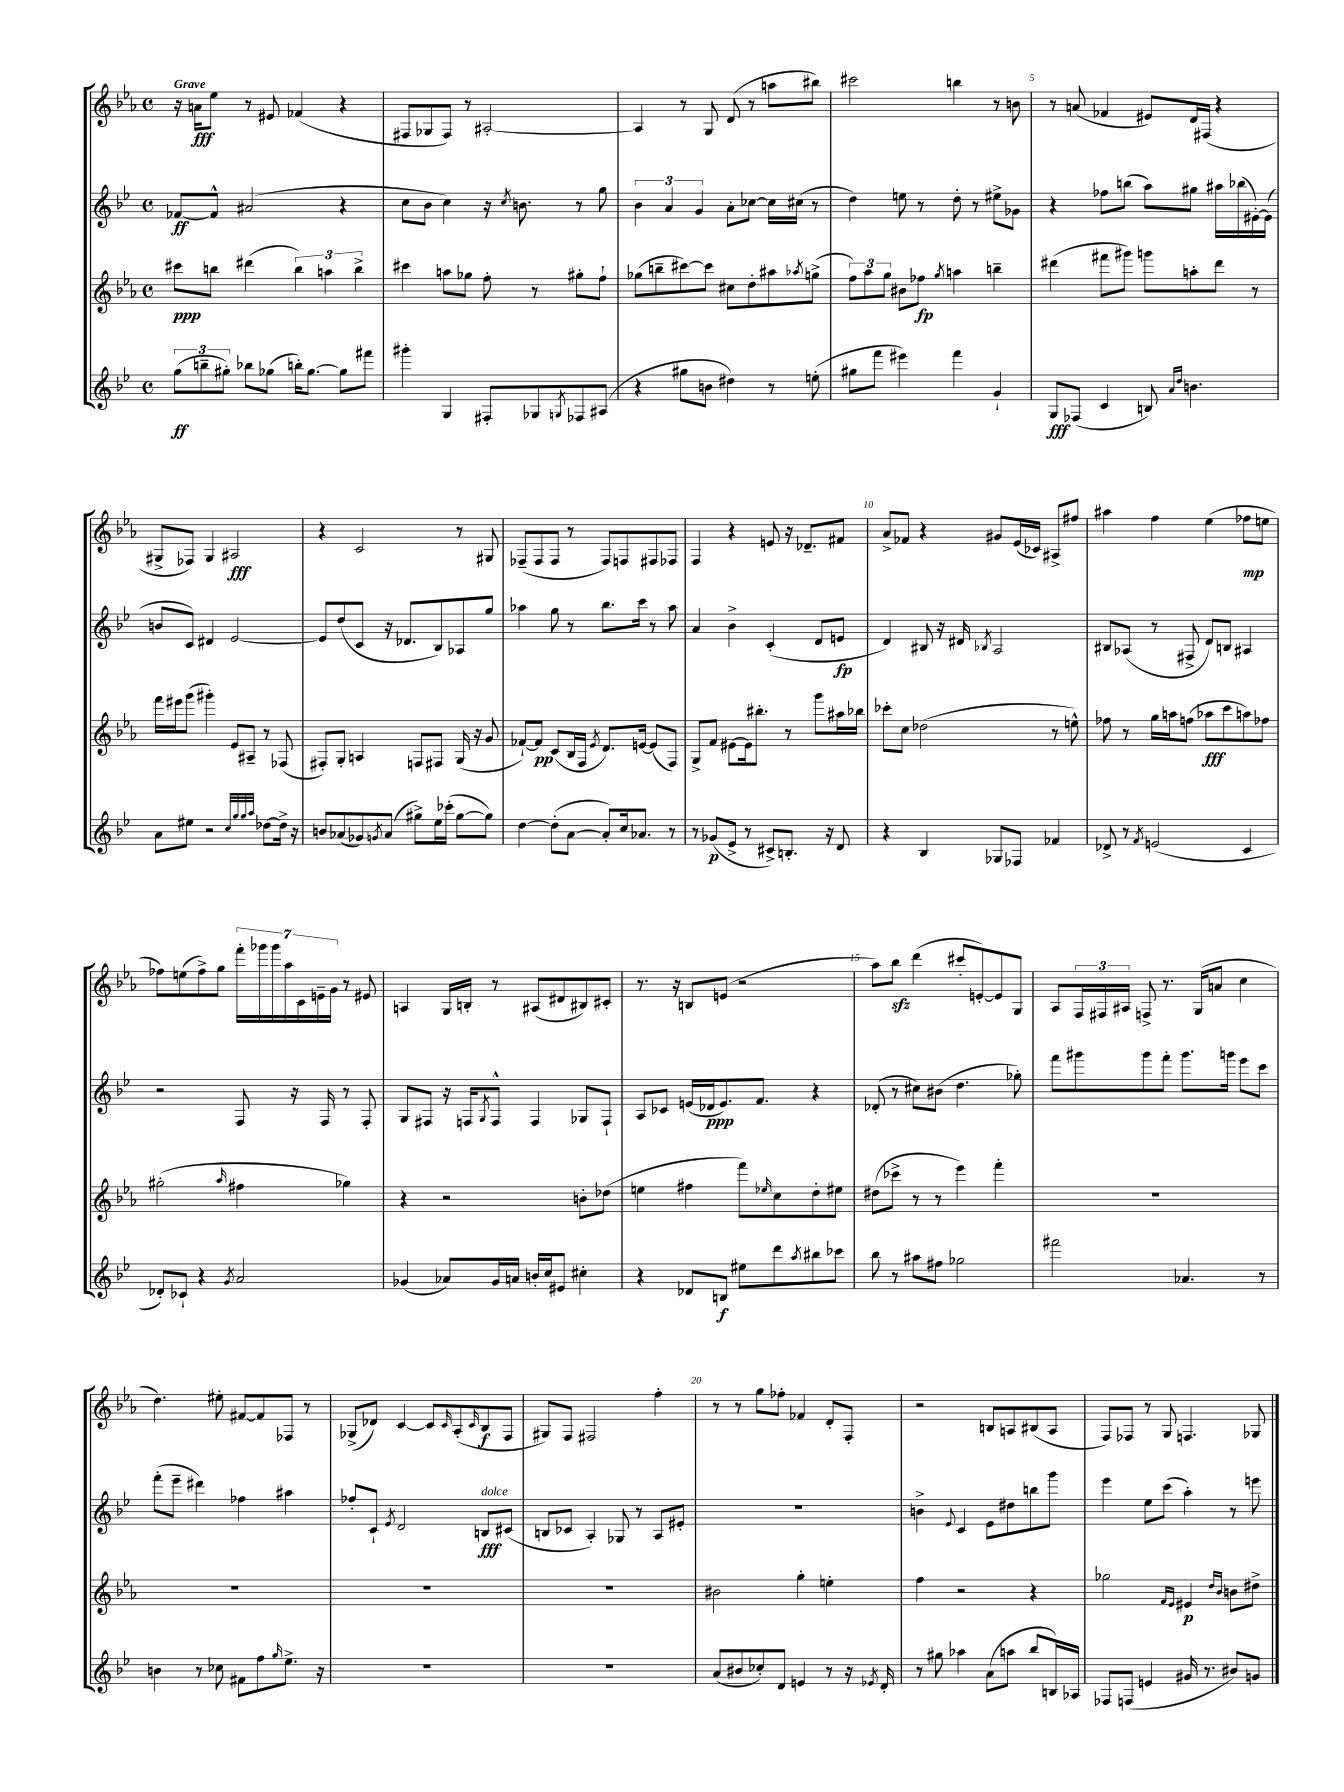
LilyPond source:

<<
\new StaffGroup <<
\new Staff = "s0" {
    \clef treble \key ees \major \defaultTimeSignature \time 4/4 \tempo "Grave"
    r16 a'16\fff ees''8 r8 eis'8 fes'4( r4 |
    fis8 ges8 fis8) r8 ais2~-. |
    ais4 r8 g8 d'8( r8 a''8 bis''8) |
    cis'''2 b''4 r8 b'8 |
    r8 a'8( fes'4 eis'8) d'16 fis16( r4 |
    gis8-> fes8) gis4 ais2\fff |
    r4 c'2 r8 gis8 |
    fes8--( fes8 fes8 r8 fes8) f8 fis8 fes8 |
    f4 r4 e'8 r16 des'8.-- fis'8 |
    aes'8-> fes'8 r4 gis'8 ees'16( ces'16) ais8-> fis''8 |
    ais''4 f''4 ees''4( fes''8\mp e''8 |
    fes''8) e''8( fes''8->) g''8 \tuplet 7/4 { f'''16-. ges'''16 ges'''16 aes''16 c'16 e'16-- g'16 } r8 eis'8 |
    a4 g16 b16-. r8 ais8( dis'8 bis8) cis'8-. |
    r8. r16 b8 e'8( r2 |
    aes''8) bes''8\sfz d'''4( cis'''8-. e'8~-.) e'8 g8 |
    aes8 \tuplet 3/2 { f16 fis16 ais16 } f8-> r8. g16( a'8 c''4 |
    d''4.) eis''8-. fis'8~ fis'8 fes8 r8 |
    ges8->( des'8) c'4~ c'8 \grace { c'16 } aes8-.( \grace { c'16 } bes8\f f8 |
    gis8) f8 fis2 f''4-. |
    r8 r8 g''8 fes''8-. fes'4 d'8-. f8-. |
    r2 b8 a8 bis8( a8 |
    f8) fes8 r8 g8 f4. ges8 \bar "|." |
}
\new Staff = "s1" {
    \clef treble \key bes \major \defaultTimeSignature \time 4/4
    fes'8~\ff fes'8-^ ais'2( r4 |
    c''8 bes'8 c''4) r16 \acciaccatura { c''8 } b'8. r8 g''8 |
    \tuplet 3/2 { bes'4 a'4 g'4 } a'8-. ces''8~ ces''16 cis''16( r8 |
    d''4) e''8 r8 d''8-. r8 eis''8-> ges'8 |
    r4 fes''8 b''8( a''8) gis''8 ais''16 bes''16( eis'16~-.) eis'16( |
    b'8 c'8) dis'4 ees'2~ |
    ees'8 d''8( c'8 r16 des'8. bes8) aes8 g''8 |
    aes''4 g''8 r8 bes''8. c'''16 r8 aes''8 |
    a'4 bes'4-> c'4-.( d'8 e'8\fp |
    d'4) bis8 r16 dis'16 \acciaccatura { bes8 } a2 |
    bis8 aes8( r8 fis8-> d'8) b8 ais4 |
    r2 f8 r16 f16 r8 f8-. |
    g8 fis8 r16 f16 \acciaccatura { g8 } f8-^ f4 ges8 f8-! |
    a8 ces'8 e'16( des'16\ppp e'8.) f'8. r4 |
    des'8-.( r8 cis''8) bis'8( d''4. ges''8-.) |
    f'''8 gis'''8 gis'''8 f'''8-. gis'''8. g'''16 ees'''8 c'''8 |
    f'''8-.( ees'''8-- dis'''4) fes''4 ais''4 |
    fes''8-. c'8-! \acciaccatura { ees'8 } d'2 b8\fff^\markup { \italic "dolce" } cis'8( |
    b8 ces'8 a4-.) ges8 r8 a8 eis'8-. |
    R1 |
    b'4-> \appoggiatura { ees'8 } c'4 ees'8 dis''8 b''8 g'''8 |
    ees'''4 ees''8 c'''8( a''4-.) r8 e'''8 \bar "|." |
}
\new Staff = "s2" {
    \clef treble \key ees \major \defaultTimeSignature \time 4/4
    cis'''8\ppp b''8 dis'''4( \tuplet 3/2 { b''4) a''4 b''4-> } |
    cis'''4 a''8 ges''8 f''8-. r8 gis''8-. f''8-! |
    ges''8( b''8-- cis'''8~) cis'''8 cis''8 d''8-. ais''8 \acciaccatura { aes''8 } g''8->( |
    \tuplet 3/2 { f''8) aes''8 g''8 } bis'8 fes''8\fp \acciaccatura { g''8 } a''4 b''4-- |
    dis'''4( fis'''8 gis'''8) g'''8 a''8-. dis'''8 r8 |
    f'''16 eis'''16 g'''8( gis'''4-.) ees'8 ais8-- r8 fes8( |
    fis8-.) g8-. a4 f8 fis8 g16( r16 g'8 |
    fes'8~-!) fes'8\pp c'8( bes16 f16 \acciaccatura { ees'8 } d'8.) e'16~ e'8( f8) |
    g8-> f'8 eis'8~ eis'16 bis''8.-. r8 g'''8 ais''16 bes''16 |
    ces'''8-. c''8 des''2( r8 e''8-^) |
    fes''8 r8 g''16 a''16 f''8( aes''8\fff c'''8 a''8) fes''8 |
    gis''2-.( \grace { aes''16 } fis''4 ges''4) |
    r4 r2 b'8-. des''8( |
    e''4 fis''4 f'''8) \grace { ees''16 } c''8 d''8-. eis''8 |
    dis''8( ces'''8-> r8 r8 ees'''4) f'''4-. |
    R1 |
    R1 |
    R1 |
    R1 |
    bis'2 g''4-. e''4-. |
    f''4 r2 r4 |
    ges''2 \grace { f'16 ees'16 } eis'4\p \grace { d''16 bes'16 } b'8 dis''8-> \bar "|." |
}
\new Staff = "s3" {
    \clef treble \key bes \major \defaultTimeSignature \time 4/4
    \tuplet 3/2 { g''8\ff( b''8-- gis''8-.) } bes''8 ges''8( b''16-.) ges''8.~ ges''8 fis'''8 |
    gis'''4-. g4 fis8-. ges8 \acciaccatura { g8 } fes8 ais8( |
    r4 gis''8 b'8 dis''4) r8 e''8-.( |
    gis''8 f'''8 eis'''4) f'''4 g'4-! |
    g8\fff fes8( c'4 b8) \grace { a'16 d''16 } b'4. |
    a'8 eis''8 r2 \grace { c''32 g''32 g''32 a''32 } des''8~ des''16-> r16 |
    b'8 aes'8( ges'8) \acciaccatura { g'8 } aes'8( gis''8->) ees''16 ces'''16-.( gis''8~ gis''8) |
    d''4~ d''8-.( a'8~ a'8-.) c''16 aes'8. r8 |
    r8 ges'8\p( ees'8-> r8 cis'8->) b8.-. r16 d'8 |
    r4 bes4 ges8 fes8 fes'4 |
    des'8-> r8 \acciaccatura { f'8 } e'2( c'4 |
    des'8-.) ces'8-! r4 \acciaccatura { g'8 } a'2 |
    ges'4( aes'8) ges'16 a'16 b'16-. c''16 eis'8 cis''4-. |
    r4 des'8 b8\f eis''8 d'''8 \acciaccatura { a''8 } bis''8 ces'''8 |
    bes''8 r8 ais''8 fis''8 ges''2 |
    fis'''2 aes'4. r8 |
    b'4 r8 ces''8 fis'8 f''8 \grace { g''16 } ees''8.-> r16 |
    R1 |
    R1 |
    a'8( bis'8 ces''8-.) d'8 e'4 r8 r16 \acciaccatura { ees'8 } d'16-. |
    r8 gis''8 aes''4 a'8( a''8 bes''8 b16) aes16 |
    fes8 f8( e'4 gis'16 r8. bis'8) g'8 \bar "|." |
}
>>
>>
\layout { \context { \Score \override BarNumber.break-visibility = ##(#f #t #t) barNumberVisibility = #(every-nth-bar-number-visible 5) } }
